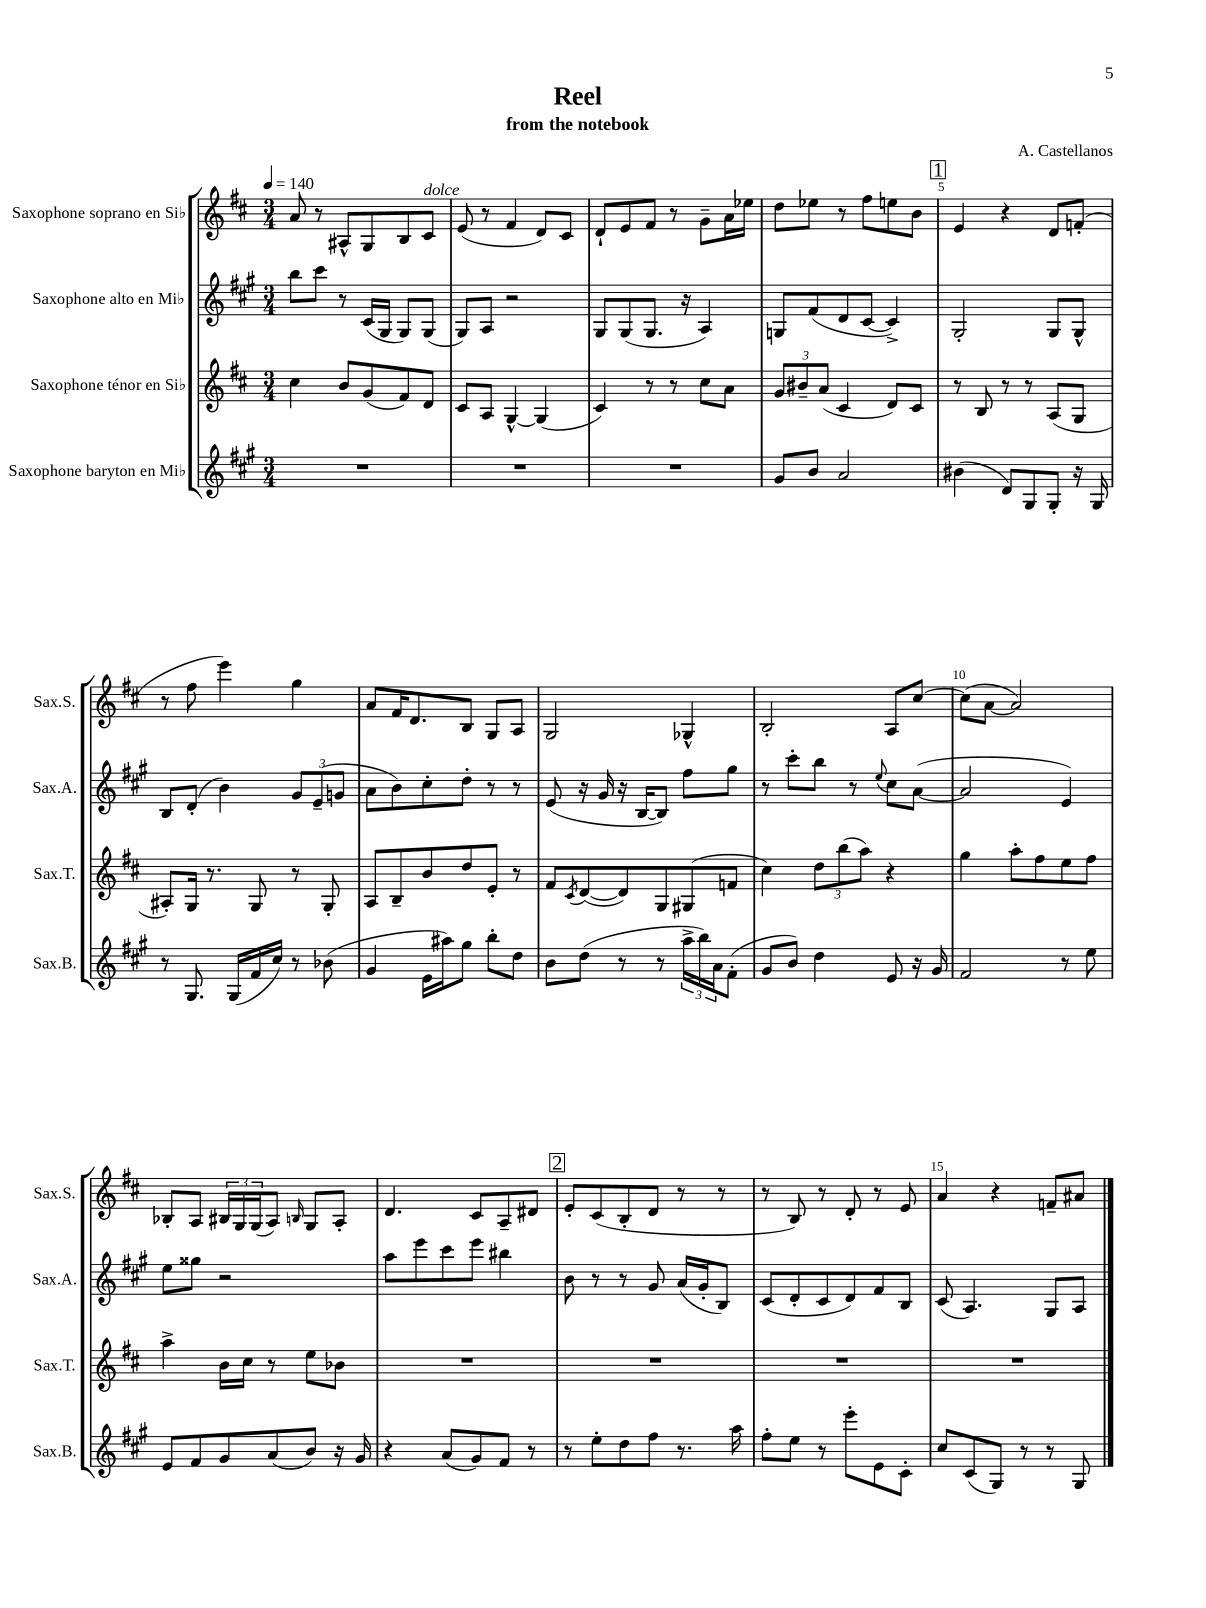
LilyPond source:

\header { title = "Reel" composer = "A. Castellanos" subtitle = "from the notebook" }
<<
\new StaffGroup <<
\new Staff = "s0" \with { instrumentName = "Saxophone soprano en Sib" shortInstrumentName = "Sax.S." } {
    \clef treble \key d \major \numericTimeSignature \time 3/4 \tempo 4 = 140
    a'8 r8 ais8-^ g8 b8 cis'8^\markup { \italic "dolce" } |
    e'8( r8 fis'4 d'8) cis'8 |
    d'8-! e'8 fis'8 r8 g'8-- a'16 ees''16 |
    d''8 ees''8 r8 fis''8 e''8 b'8 |
    \mark \markup { \box "1" } e'4 r4 d'8 f'8-.( |
    r8 fis''8 e'''4) g''4 |
    a'8 fis'16 d'8. b8 g8 a8 |
    g2 ges4-^ |
    b2-. a8 cis''8~ |
    cis''8( a'8~ a'2) |
    bes8-. a8 \tuplet 3/2 { bis16 g16 g16( } a8) \grace { b16 } g8 a8-. |
    d'4. cis'8 a8-- dis'8 |
    \mark \markup { \box "2" } e'8-. cis'8( b8-. d'8 r8 r8 |
    r8 b8) r8 d'8-. r8 e'8 |
    a'4 r4 f'8-- ais'8 \bar "|." |
}
\new Staff = "s1" \with { instrumentName = "Saxophone alto en Mib" shortInstrumentName = "Sax.A." } {
    \clef treble \key a \major \numericTimeSignature \time 3/4
    b''8 cis'''8 r8 cis'16( gis16 gis8) gis8( |
    gis8) a8 r2 |
    gis8 gis8( gis8. r16 a4) |
    g8 fis'8( d'8 cis'8~ cis'4->) |
    \mark \markup { \box "1" } gis2-. gis8 gis8-^ |
    b8 d'8-.( b'4) \tuplet 3/2 { gis'8 e'8--( g'8 } |
    a'8 b'8) cis''8-. d''8-. r8 r8 |
    e'8( r16 gis'16 r16 b16~ b8) fis''8 gis''8 |
    r8 cis'''8-. b''8 r8 \appoggiatura { e''8 } cis''8 a'8~( |
    a'2 e'4) |
    e''8 gisis''8 r2 |
    a''8 e'''8 cis'''8 e'''8 bis''4 |
    \mark \markup { \box "2" } b'8 r8 r8 gis'8 a'16( gis'16-. b8) |
    cis'8( d'8-. cis'8 d'8) fis'8 b8 |
    cis'8( a4.) gis8 a8 \bar "|." |
}
\new Staff = "s2" \with { instrumentName = "Saxophone ténor en Sib" shortInstrumentName = "Sax.T." } {
    \clef treble \key d \major \numericTimeSignature \time 3/4
    cis''4 b'8 g'8( fis'8) d'8 |
    cis'8 a8 g4~-^ g4( |
    cis'4) r8 r8 cis''8 a'8 |
    \tuplet 3/2 { g'8 bis'8-- a'8( } cis'4 d'8) cis'8 |
    \mark \markup { \box "1" } r8 b8 r8 r8 a8( g8 |
    ais8-.) g16 r8. g8 r8 g8-. |
    a8 b8-- b'8 d''8 e'8-. r8 |
    fis'8 \acciaccatura { cis'8 } d'8~( d'8) g8 gis8( f'8 |
    cis''4) \tuplet 3/2 { d''8 b''8( a''8) } r4 |
    g''4 a''8-. fis''8 e''8 fis''8 |
    a''4-> b'16 cis''16 r8 e''8 bes'8 |
    R2. |
    \mark \markup { \box "2" } R2. |
    R2. |
    R2. \bar "|." |
}
\new Staff = "s3" \with { instrumentName = "Saxophone baryton en Mib" shortInstrumentName = "Sax.B." } {
    \clef treble \key a \major \numericTimeSignature \time 3/4
    R2. |
    R2. |
    R2. |
    gis'8 b'8 a'2 |
    \mark \markup { \box "1" } bis'4( d'8) gis8 gis8-. r16 gis16 |
    r8 gis8. gis16( fis'16 cis''16) r8 bes'8( |
    gis'4 e'16 ais''16) gis''8 b''8-. d''8 |
    b'8 d''8( r8 r8 \tuplet 3/2 { a''16-> b''16) a'16 } fis'8-.( |
    gis'8 b'8) d''4 e'8 r16 gis'16 |
    fis'2 r8 e''8 |
    e'8 fis'8 gis'8 a'8( b'8) r16 gis'16 |
    r4 a'8( gis'8) fis'8 r8 |
    \mark \markup { \box "2" } r8 e''8-. d''8 fis''8 r8. a''16 |
    fis''8-. e''8 r8 e'''8-. e'8 cis'8-. |
    cis''8 cis'8( gis8) r8 r8 gis8 \bar "|." |
}
>>
>>
\layout { \context { \Score \override BarNumber.break-visibility = ##(#f #t #t) barNumberVisibility = #(every-nth-bar-number-visible 5) } }
